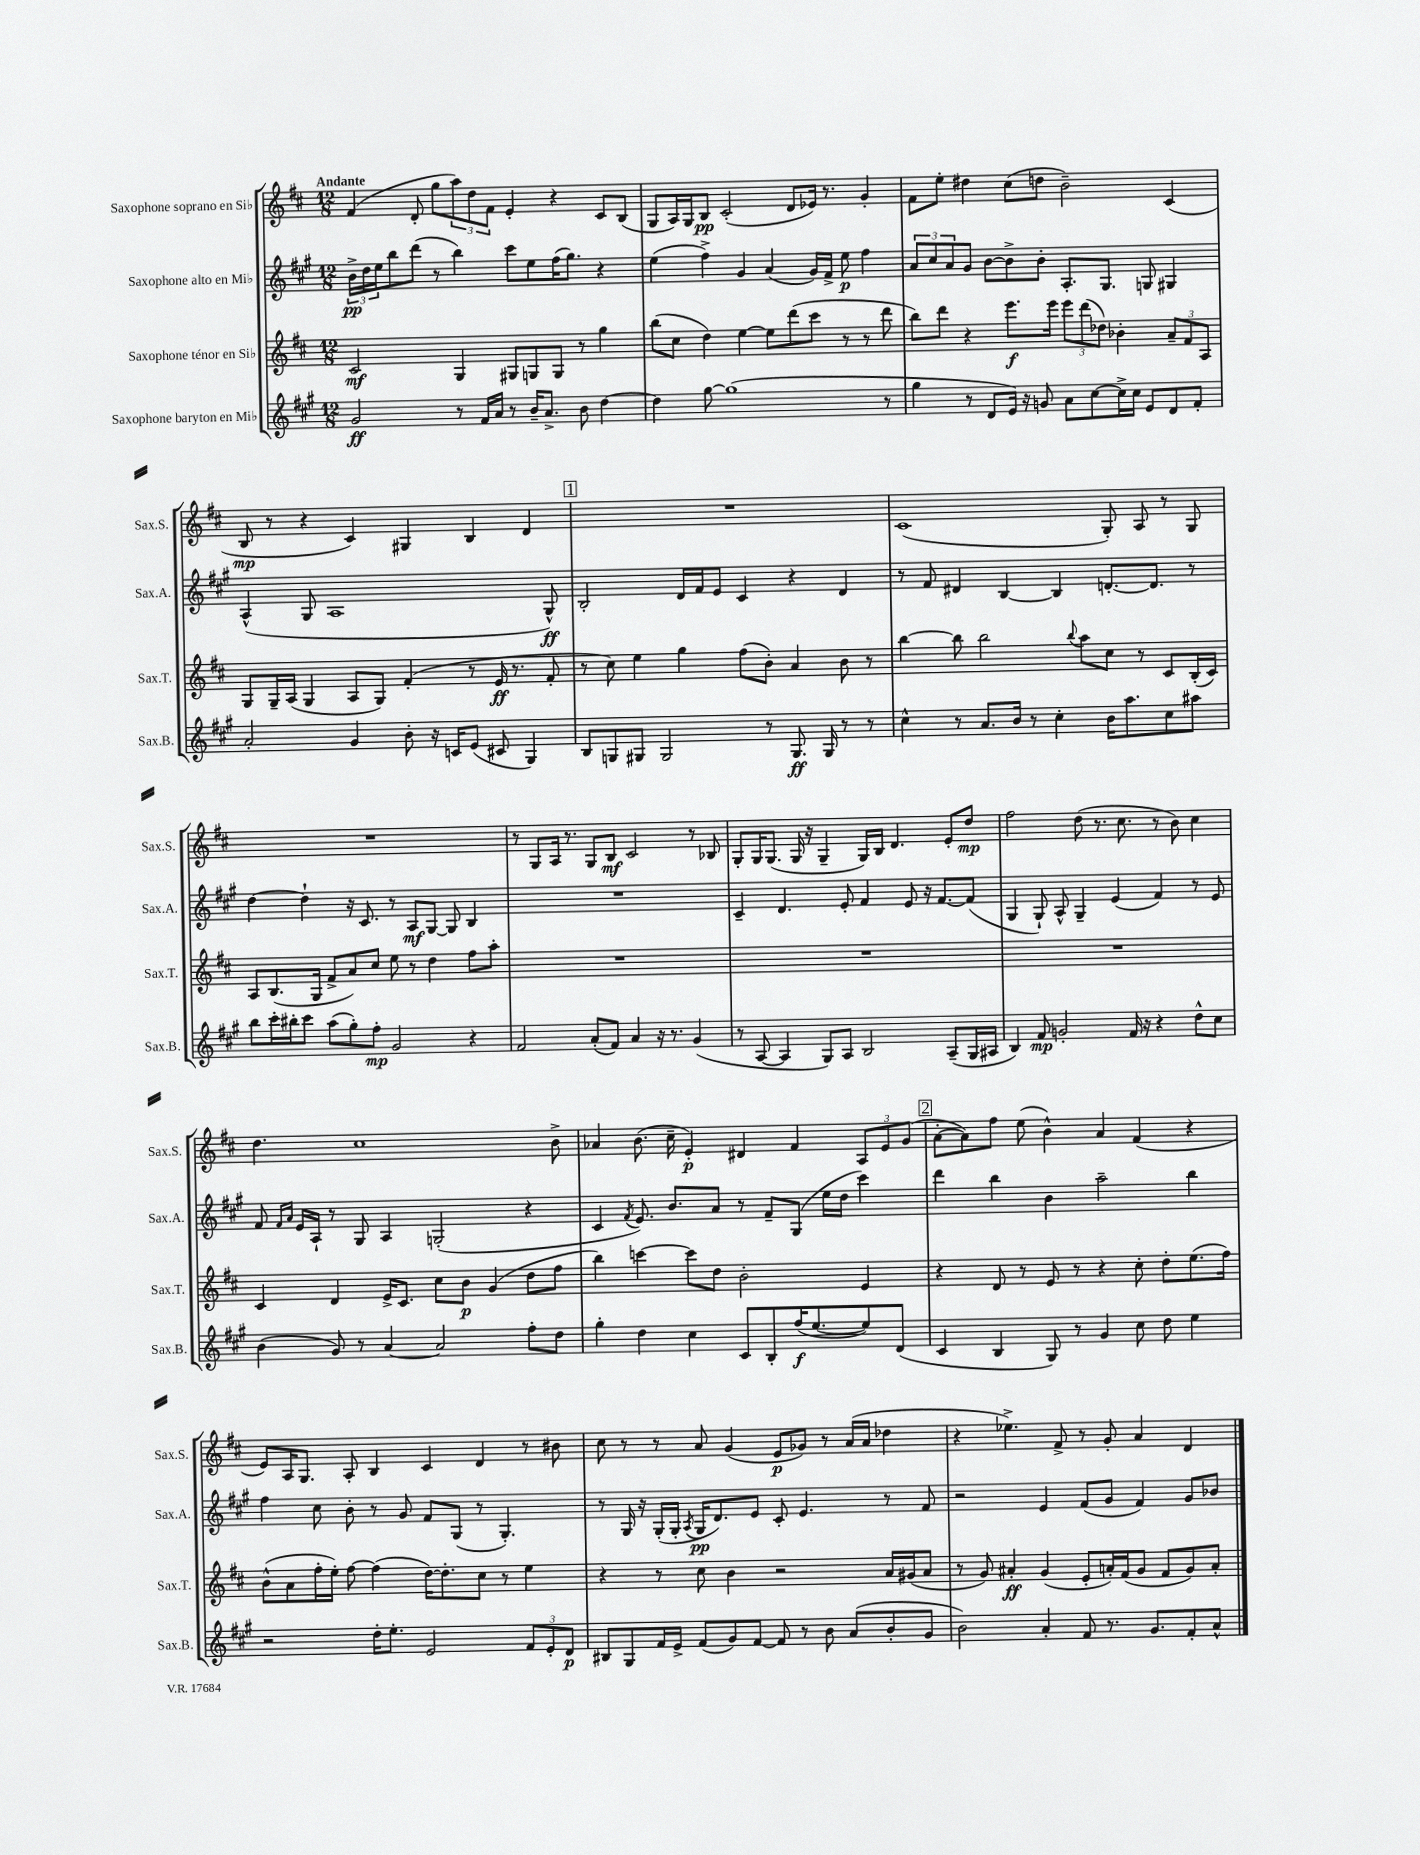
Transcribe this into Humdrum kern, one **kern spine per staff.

**kern	**dynam	**kern	**dynam	**kern	**dynam	**kern	**dynam
*part4	*part4	*part3	*part3	*part2	*part2	*part1	*part1
*staff4	*staff4	*staff3	*staff3	*staff2	*staff2	*staff1	*staff1
*I"Saxophone baryton en Mi♭	*	*I"Saxophone ténor en Si♭	*	*I"Saxophone alto en Mi♭	*	*I"Saxophone soprano en Si♭	*
*I'Sax.B.	*	*I'Sax.T.	*	*I'Sax.A.	*	*I'Sax.S.	*
*clefG2	*	*clefG2	*	*clefG2	*	*clefG2	*
*k[f#c#g#]	*	*k[f#c#]	*	*k[f#c#g#]	*	*k[f#c#]	*
*M12/8	*	*M12/8	*	*M12/8	*	*M12/8	*
=1	=1	=1	=1	=1	=1	=1	=1
!	!	!	!	!	!	!LO:TX:a:B:t=Andante	!
2g#/	ff	2c#/	mf	24b^\LL	pp	(4f#/	.
.	.	.	.	24dd\	.	.	.
.	.	.	.	24ee\J	.	.	.
.	.	.	.	8bb\	.	.	.
.	.	.	.	(8ddd\J	.	8d'/	.
.	.	.	.	8r	.	8gg\L	.
8r	.	4G/	.	4bb\)	.	12aa\)	.
.	.	.	.	.	.	12dd\	.
16f#/LL	.	.	.	.	.	.	.
.	.	.	.	.	.	12f#\J	.
16a/JJ	.	.	.	.	.	.	.
8r	.	8G#X/L	.	8ccc#\L	.	4e'/	.
16b~/KL	.	8Gn/	.	8ee\	.	.	.
8.a^/J	.	.	.	.	.	.	.
.	.	8G/J	.	(16ff#\K	.	4r	.
.	.	.	.	8.gg#\J)	.	.	.
8b\	.	8r	.	.	.	.	.
[4dd\	.	4gg\	.	4r	.	8c#/L	.
.	.	.	.	.	.	(8B/J	.
=2	=2	=2	=2	=2	=2	=2	=2
4dd\]	.	(8bb\L	.	(4ee\	.	8G/L	.
.	.	8cc#\J	.	.	.	16A/L)	.
.	.	.	.	.	.	16G/J	.
[8gg#\	.	4dd\)	.	4ff#^\)	.	8B/J	pp
(1gg#]	.	.	.	.	.	(2c#'/	.
.	.	[4ee\	.	4g#/	.	.	.
.	.	8ee\L]	.	(4a/	.	.	.
.	.	(8ddd\	.	.	.	8d/L	.
.	.	8ccc#\J	.	16g#/LL)	.	16e-X/Jk)	.
.	.	.	.	16f#^/JJ	.	8.r	.
.	.	8r	.	8ee\	p	.	.
.	.	8r	.	4ff#\	.	4g'/	.
8r	.	8ddd\	.	.	.	.	.
=3	=3	=3	=3	=3	=3	=3	=3
4gg#\	.	8bb\L)	.	12a/L	.	8f#\L	.
.	.	.	.	12cc#/	.	.	.
.	.	8ddd\J	.	.	.	8ee'\J	.
.	.	.	.	12a/	.	.	.
8r	.	4r	.	8g#/J	.	4dd#X\	.
8d/L	.	.	.	[8b\L	.	.	.
16e/Jk)	.	8.eee\L	f	8b^\]	.	(8cc#\L	.
16r	.	.	.	.	.	.	.
8gn/	.	.	.	8b'\J	.	8ddn\J	.
.	.	16eee\Jk	.	.	.	.	.
8a\L	.	12eee\L	.	8.A'/L	.	2b~\)	.
.	.	(12ddd\	.	.	.	.	.
[8cc#\	.	.	.	.	.	.	.
.	.	12dd-X\J)	.	.	.	.	.
.	.	.	.	8.G#/J	.	.	.
16cc#^\L]	.	4b-X'\	.	.	.	.	.
16cc#\JJ	.	.	.	.	.	.	.
8e/L	.	.	.	8Gn/	.	.	.
8d/	.	12a~/L	.	4G#X/	.	(4c#/	.
.	.	12f#/	.	.	.	.	.
8f#'/J	.	.	.	.	.	.	.
.	.	12A/J	.	.	.	.	.
!!LO:LB:g=z
=4	=4	=4	=4	=4	=4	=4	=4
2a'/	.	8G/L	.	(4A^^/	.	8B/	mp
.	.	16G~/L	.	.	.	8r	.
.	.	(16A/JJ	.	.	.	.	.
.	.	4G/	.	8G#/	.	4r	.
.	.	.	.	1A	.	.	.
4g#/	.	8A/L	.	.	.	4c#/)	.
.	.	8G/J)	.	.	.	.	.
8b'\	.	(4f#'/	.	.	.	4G#X/	.
16r	.	.	.	.	.	.	.
16cn/KL	.	.	.	.	.	.	.
(8e/J	.	8r	.	.	.	4B/	.
8c#X/	.	16e/	ff	.	.	.	.
.	.	8.r	.	.	.	.	.
4G#/)	.	.	.	.	.	4d/	.
.	.	8f#'/	.	8G#^^/)	ff	.	.
!!LO:REH:place=s1:t=1
=5	=5	=5	=5	=5	=5	=5	=5
8B/L	.	8r	.	2B'/	.	1.r	.
8Gn/	.	8cc#\)	.	.	.	.	.
8G#X/J	.	4ee\	.	.	.	.	.
2G#/	.	.	.	.	.	.	.
.	.	4gg\	.	16d/LL	.	.	.
.	.	.	.	16f#/J	.	.	.
.	.	.	.	8e/J	.	.	.
.	.	(8ff#\L	.	4c#/	.	.	.
8r	.	8b'\J)	.	.	.	.	.
8.G#/	ff	4a/	.	4r	.	.	.
16G#/	.	.	.	.	.	.	.
8r	.	8b\	.	4d/	.	.	.
8r	.	8r	.	.	.	.	.
=6	=6	=6	=6	=6	=6	=6	=6
4cc#^^\	.	[4bb\	.	8r	.	(1c#	.
.	.	.	.	8f#/	.	.	.
8r	.	8bb\]	.	4d#X/	.	.	.
8.a/L	.	2bb\	.	.	.	.	.
.	.	.	.	[4B/	.	.	.
16b/Jk	.	.	.	.	.	.	.
8r	.	.	.	.	.	.	.
4cc#'\	.	.	.	4B/]	.	.	.
.	.	8qqbb/	.	.	.	.	.
.	.	8aa\L	.	.	.	.	.
16b\KL	.	8cc#\J	.	[8.dn'/L	.	8G'/)	.
8.aa\	.	.	.	.	.	.	.
.	.	8r	.	.	.	8A/	.
.	.	.	.	8.d/J]	.	.	.
8cc#\	.	8c#/L	.	.	.	8r	.
8aa#X\J	.	(16B'/L	.	8r	.	8G/	.
.	.	16c#/JJ)	.	.	.	.	.
!!LO:LB:g=z
=7	=7	=7	=7	=7	=7	=7	=7
8bb\L	.	8A/L	.	[4dd\	.	1.r	.
16ccc#'\L	.	(8.B/	.	.	.	.	.
16bb#X'\J	.	.	.	.	.	.	.
8ccc#\J	.	.	.	4dd`\]	.	.	.
.	.	16G/Jk	.	.	.	.	.
(8aa\L	.	8f#^/L	.	.	.	.	.
8gg#'\)	.	8a/)	.	16r	.	.	.
.	.	.	.	8.c#/	.	.	.
8ff#'\J	mp	8cc#/J	.	.	.	.	.
2g#/	.	8ee\	.	8r	.	.	.
.	.	8r	.	8A/L	mf	.	.
.	.	4dd\	.	[8G#/J	.	.	.
.	.	.	.	8G#/]	.	.	.
4r	.	8ff#\L	.	4B/	.	.	.
.	.	8aa'\J	.	.	.	.	.
=8	=8	=8	=8	=8	=8	=8	=8
2f#/	.	1.r	.	1.r	.	8r	.
.	.	.	.	.	.	8G/L	.
.	.	.	.	.	.	16A/Jk	.
.	.	.	.	.	.	8.r	.
(8a'/L	.	.	.	.	.	8G/L	.
8f#/J)	.	.	.	.	.	8B/J	mf
4a/	.	.	.	.	.	2c#/	.
16r	.	.	.	.	.	.	.
8.r	.	.	.	.	.	.	.
(4g#/	.	.	.	.	.	8r	.
.	.	.	.	.	.	8B-X/	.
=9	=9	=9	=9	=9	=9	=9	=9
8r	.	1.r	.	4c#~/	.	8G'/L	.
[8A/	.	.	.	.	.	16G/K	.
.	.	.	.	.	.	(8.G/J	.
4A/]	.	.	.	4.d/	.	.	.
.	.	.	.	.	.	16G/	.
.	.	.	.	.	.	16r	.
8G#/L)	.	.	.	.	.	4G~/	.
8A/J	.	.	.	8e'/	.	.	.
2B/	.	.	.	4f#/	.	16G/LL)	.
.	.	.	.	.	.	16B/JJ	.
.	.	.	.	.	.	4.d/	.
.	.	.	.	8e/	.	.	.
.	.	.	.	16r	.	.	.
.	.	.	.	[8.f#/L	.	.	.
(8A~/L	.	.	.	.	.	8e'/L	.
16G#/L	.	.	.	(8f#/J]	.	8dd/J	mp
16A#X/JJ	.	.	.	.	.	.	.
=10	=10	=10	=10	=10	=10	=10	=10
4B/)	.	1.r	.	4G#/	.	2ff#\	.
8f#/	mp	.	.	8G#`/)	.	.	.
2gn'/	.	.	.	8A^^/	.	.	.
.	.	.	.	4G#~/	.	(8dd\	.
.	.	.	.	.	.	8.r	.
.	.	.	.	(4e/	.	.	.
.	.	.	.	.	.	8.cc#\	.
16f#/	.	.	.	.	.	.	.
16r	.	.	.	.	.	.	.
4r	.	.	.	4f#/)	.	8r	.
.	.	.	.	.	.	8b\)	.
8dd^^\L	.	.	.	8r	.	4cc#\	.
8cc#\J	.	.	.	8e/	.	.	.
!!LO:LB:g=z
=11	=11	=11	=11	=11	=11	=11	=11
(4b\	.	4c#/	.	8f#/	.	4.dd\	.
.	.	.	.	16qqf#/LL	.	.	.
.	.	.	.	16qqa/JJ	.	.	.
.	.	.	.	16e/LL	.	.	.
.	.	.	.	16A`/JJ	.	.	.
8g#/)	.	4d/	.	8r	.	.	.
8r	.	.	.	8G#/	.	1cc#	.
[4a/	.	16e^/KL	.	4A/	.	.	.
.	.	8.c#/J	.	.	.	.	.
2a/]	.	8cc#\L	.	(2Gn'/	.	.	.
.	.	8b\J	p	.	.	.	.
.	.	(4g/	.	.	.	.	.
8ff#'\L	.	8dd\L	.	4r	.	.	.
8dd\J	.	8ff#\J	.	.	.	8b^\	.
=12	=12	=12	=12	=12	=12	=12	=12
4gg#'\	.	4bb\)	.	4c#/	.	4a-X/	.
.	.	.	.	8qf#/	.	.	.
4dd\	.	[4cccn\	.	8.e/)	.	(8.b\	.
.	.	.	.	8.b/L	.	16cc#~\	.
4cc#\	.	8ccc\L]	.	.	.	4e'/)	p
.	.	8dd\J	.	8a/J	.	.	.
8c#/L	.	2b'\	.	8r	.	4d#X/	.
8B'/	.	.	.	8f#~/L	.	.	.
(16ff#/K	f	.	.	(8G#/J	.	4f#/	.
[8.ee/	.	.	.	.	.	.	.
.	.	.	.	16ee\LL	.	.	.
.	.	.	.	16dd\JJ	.	.	.
8ee/])	.	4e/	.	4ccc#\)	.	12A/L	.
.	.	.	.	.	.	12e/	.
(8d/J	.	.	.	.	.	.	.
.	.	.	.	.	.	(12g/J	.
!!LO:REH:place=s1:t=2
=13	=13	=13	=13	=13	=13	=13	=13
4c#/	.	4r	.	4ddd\	.	[8a'\L	.
.	.	.	.	.	.	8a\])	.
4B/	.	8d/	.	4bb\	.	8ff#\J	.
.	.	8r	.	.	.	(8ee\	.
8G#/)	.	8e/	.	4b\	.	4b^^\)	.
8r	.	8r	.	.	.	.	.
4g#/	.	4r	.	2aa~\	.	4a/	.
8cc#\	.	8cc#'\	.	.	.	(4f#/	.
8dd\	.	8dd'\L	.	.	.	.	.
4ee\	.	(8.ee\	.	4bb\	.	4r	.
.	.	16ff#\Jk)	.	.	.	.	.
!!LO:LB:g=z
=14	=14	=14	=14	=14	=14	=14	=14
2r	.	(8b^^\L	.	4ff#\	.	8e/L)	.
.	.	8a\	.	.	.	16A/K	.
.	.	.	.	.	.	8.G/J	.
.	.	16ff#'\L	.	8cc#\	.	.	.
.	.	16ee'\JJ)	.	.	.	.	.
.	.	[8ff#\	.	8b'\	.	8A'/	.
16dd'\KL	.	(4ff#\]	.	8r	.	4B/	.
8.ee'\J	.	.	.	.	.	.	.
.	.	.	.	8g#/	.	.	.
2e/	.	[16dd\KL)	.	8f#/L	.	4c#/	.
.	.	8.dd'\]	.	.	.	.	.
.	.	.	.	(8G#/J	.	.	.
.	.	8cc#\J	.	8r	.	4d/	.
.	.	8r	.	4.G#'/)	.	.	.
12f#/L	.	4ee\	.	.	.	8r	.
12e'/	.	.	.	.	.	.	.
.	.	.	.	.	.	8b#X\	.
12d/J	p	.	.	.	.	.	.
=15	=15	=15	=15	=15	=15	=15	=15
8B#X/L	.	4r	.	8r	.	8cc#\	.
8G#/	.	.	.	16G#/	.	8r	.
.	.	.	.	16r	.	.	.
16f#/L	.	8r	.	(16G#'/LL	.	8r	.
16e^/JJ	.	.	.	16G#'/JJ	.	.	.
.	.	.	.	8qA/	.	.	.
(8f#/L	.	8cc#\	.	16G#/KL	pp	8a/	.
.	.	.	.	8.d/)	.	.	.
8g#/)	.	4b\	.	.	.	(4g/	.
[8f#/J	.	.	.	8e/J	.	.	.
8f#/]	.	2r	.	8c#'/	.	8e/L	p
8r	.	.	.	4.e/	.	8g-X/J)	.
8b\	.	.	.	.	.	8r	.
(8a/L	.	.	.	.	.	(16a/LL	.
.	.	.	.	.	.	16a/JJ	.
8b'/	.	16a/LL	.	8r	.	4dd-X\	.
.	.	(16g#X/J	.	.	.	.	.
8g#/J	.	8a/J	.	8f#/	.	.	.
=16	=16	=16	=16	=16	=16	=16	=16
2b\)	.	8r	.	2r	.	4r	.
.	.	8g/)	.	.	.	.	.
.	.	4a#X'/	ff	.	.	4.ee-X^\)	.
4a'/	.	(4g/	.	4e/	.	.	.
.	.	.	.	.	.	8f#^/	.
8f#/	.	8e'/L	.	(8f#/L	.	8r	.
8.r	.	16an'/L)	.	8g#/J	.	8g'/	.
.	.	(16f#/J	.	.	.	.	.
.	.	8g/J	.	4f#/)	.	4a/	.
8.g#/L	.	.	.	.	.	.	.
.	.	8f#/L	.	.	.	.	.
8f#'/	.	8g/)	.	8g#/L	.	4d/	.
8a^^/J	.	8a'/J	.	8b-X/J	.	.	.
==	==	==	==	==	==	==	==
*-	*-	*-	*-	*-	*-	*-	*-
